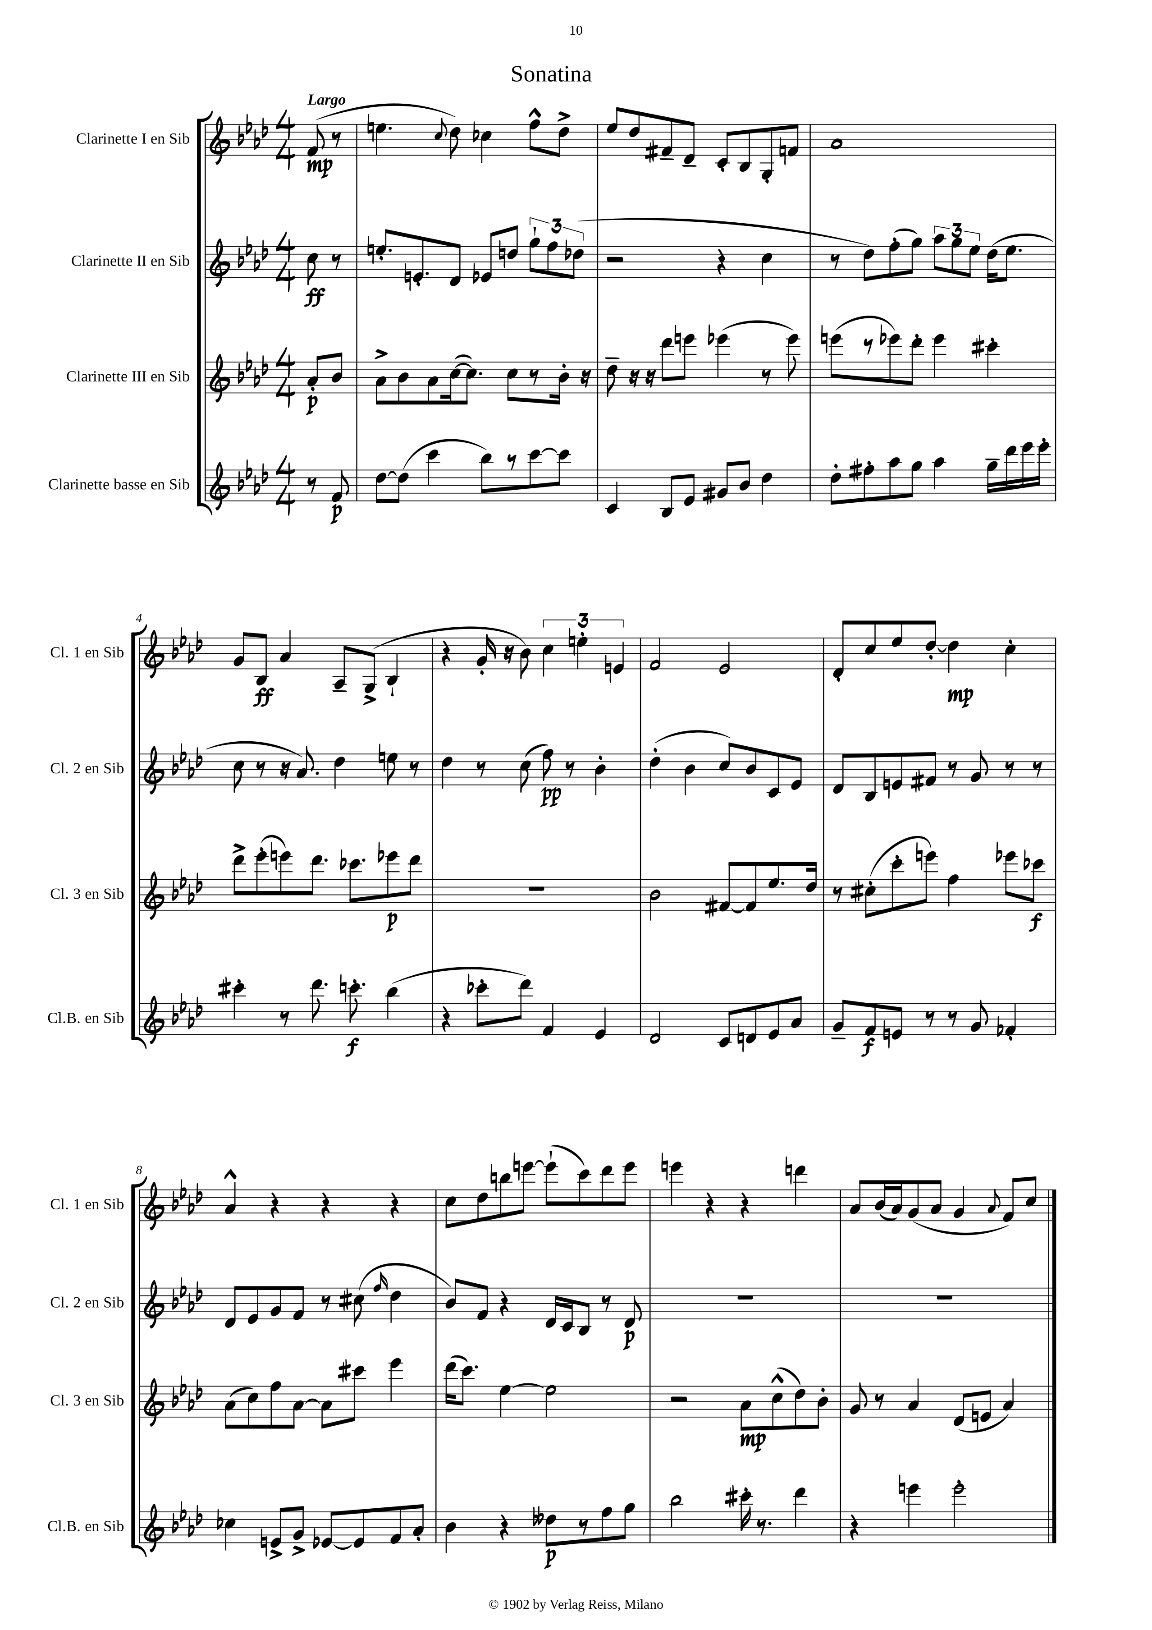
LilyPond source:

\header { title = "Sonatina" }
<<
\new StaffGroup <<
\new Staff = "s0" \with { instrumentName = "Clarinette I en Sib" shortInstrumentName = "Cl. 1 en Sib" } {
    \clef treble \key aes \major \numericTimeSignature \time 4/4 \partial 4 \tempo "Largo"
    \autoBeamOff f'8\mp( r8 |
    e''4. \appoggiatura { c''8 } des''8) ces''4 f''8[-^ des''8]-> |
    ees''8[ des''8 fis'8-- des'8]-- c'8[-. bes8 g8-. f'8] |
    aes'1 |
    g'8[ bes8]\ff aes'4 aes8[-- g8]->( bes4-! |
    r4 g'16-. r16 bes'8) \tuplet 3/2 { c''4 e''4-. e'4 } |
    f'2 ees'2 |
    des'8[-. c''8 ees''8 des''8]~-. des''4\mp c''4-. |
    aes'4-^ r4 r4 r4 |
    c''8[ des''8 b''8 e'''8]~ e'''8[-!( c'''8) des'''8 e'''8] |
    e'''4 r4 r4 d'''4 |
    aes'8[ bes'16( aes'16) g'8( aes'8] g'4 \appoggiatura { aes'8 } f'8[) c''8] \bar "|." |
}
\new Staff = "s1" \with { instrumentName = "Clarinette II en Sib" shortInstrumentName = "Cl. 2 en Sib" } {
    \clef treble \key aes \major \numericTimeSignature \time 4/4 \partial 4
    \autoBeamOff c''8\ff r8 |
    e''8.[-. e'8.-. des'8] ees'8[ d''8] \tuplet 3/2 { g''8[-! f''8 des''8]( } |
    r2 r4 c''4 |
    r8 des''8[) f''8-.( g''8]) \tuplet 3/2 { aes''8[ g''8 ees''8] } des''16[( ees''8.] |
    c''8 r8 r16 aes'8.) des''4 e''8 r8 |
    des''4 r8 c''8( f''8\pp) r8 bes'4-. |
    des''4-.( bes'4 c''8[) bes'8 c'8 ees'8] |
    des'8[ bes8 e'8 fis'8] r8 g'8 r8 r8 |
    des'8[ ees'8 g'8 f'8] r8 cis''8( \grace { f''16 } des''4 |
    bes'8[) f'8] r4 des'16[ c'16 bes8] r8 des'8\p |
    R1 |
    R1 \bar "|." |
}
\new Staff = "s2" \with { instrumentName = "Clarinette III en Sib" shortInstrumentName = "Cl. 3 en Sib" } {
    \clef treble \key aes \major \numericTimeSignature \time 4/4 \partial 4
    \autoBeamOff aes'8[-.\p bes'8] |
    aes'8[-> bes'8 aes'8 c''16~( c''8.]) c''8[ r8 bes'16]-. r16 |
    des''8-- r16 r16 des'''8[ e'''8] ees'''4( r8 ees'''8) |
    e'''8[( r8 ees'''8) des'''8]-. ees'''4 cis'''4-. |
    des'''8[-> ees'''8-.( e'''8) des'''8.] ces'''8.[ ees'''8\p des'''8] |
    r1 |
    bes'2 fis'8[~ fis'8 ees''8. des''16] |
    r8 cis''8[-.( c'''8-. e'''8]) f''4 ees'''8[ ces'''8]\f |
    aes'8[( c''8) f''8 aes'8]~ aes'8[ cis'''8] ees'''4 |
    des'''16[( c'''8.]) ees''4~ ees''2 |
    r2 aes'8[\mp c''8-^( des''8) bes'8]-. |
    g'8 r8 aes'4 des'8[( e'8] aes'4) \bar "|." |
}
\new Staff = "s3" \with { instrumentName = "Clarinette basse en Sib" shortInstrumentName = "Cl.B. en Sib" } {
    \clef treble \key aes \major \numericTimeSignature \time 4/4 \partial 4
    \autoBeamOff r8 f'8\p |
    des''8[~ des''8]( c'''4 bes''8[) r8 c'''8~ c'''8] |
    c'4 bes8[ ees'8] gis'8[ bes'8] des''4 |
    des''8[-. fis''8-. aes''8 g''8] aes''4 g''16[-- des'''16 ees'''16 ees'''16]-. |
    cis'''4-. r8 des'''8. c'''8.-.\f bes''4( |
    r4 ces'''8[-. des'''8]) f'4 ees'4 |
    des'2 c'8[ d'8 ees'8 aes'8] |
    g'8[-- f'8\f e'8] r8 r8 g'8 fes'4-. |
    ces''4 e'8[-> g'8]-> ees'8[~ ees'8 f'8 aes'8]-. |
    bes'4 r4 deses''8[\p r8 f''8 g''8] |
    bes''2 cis'''16-. r8. des'''4 |
    r4 e'''4 e'''2-. \bar "|." |
}
>>
>>
